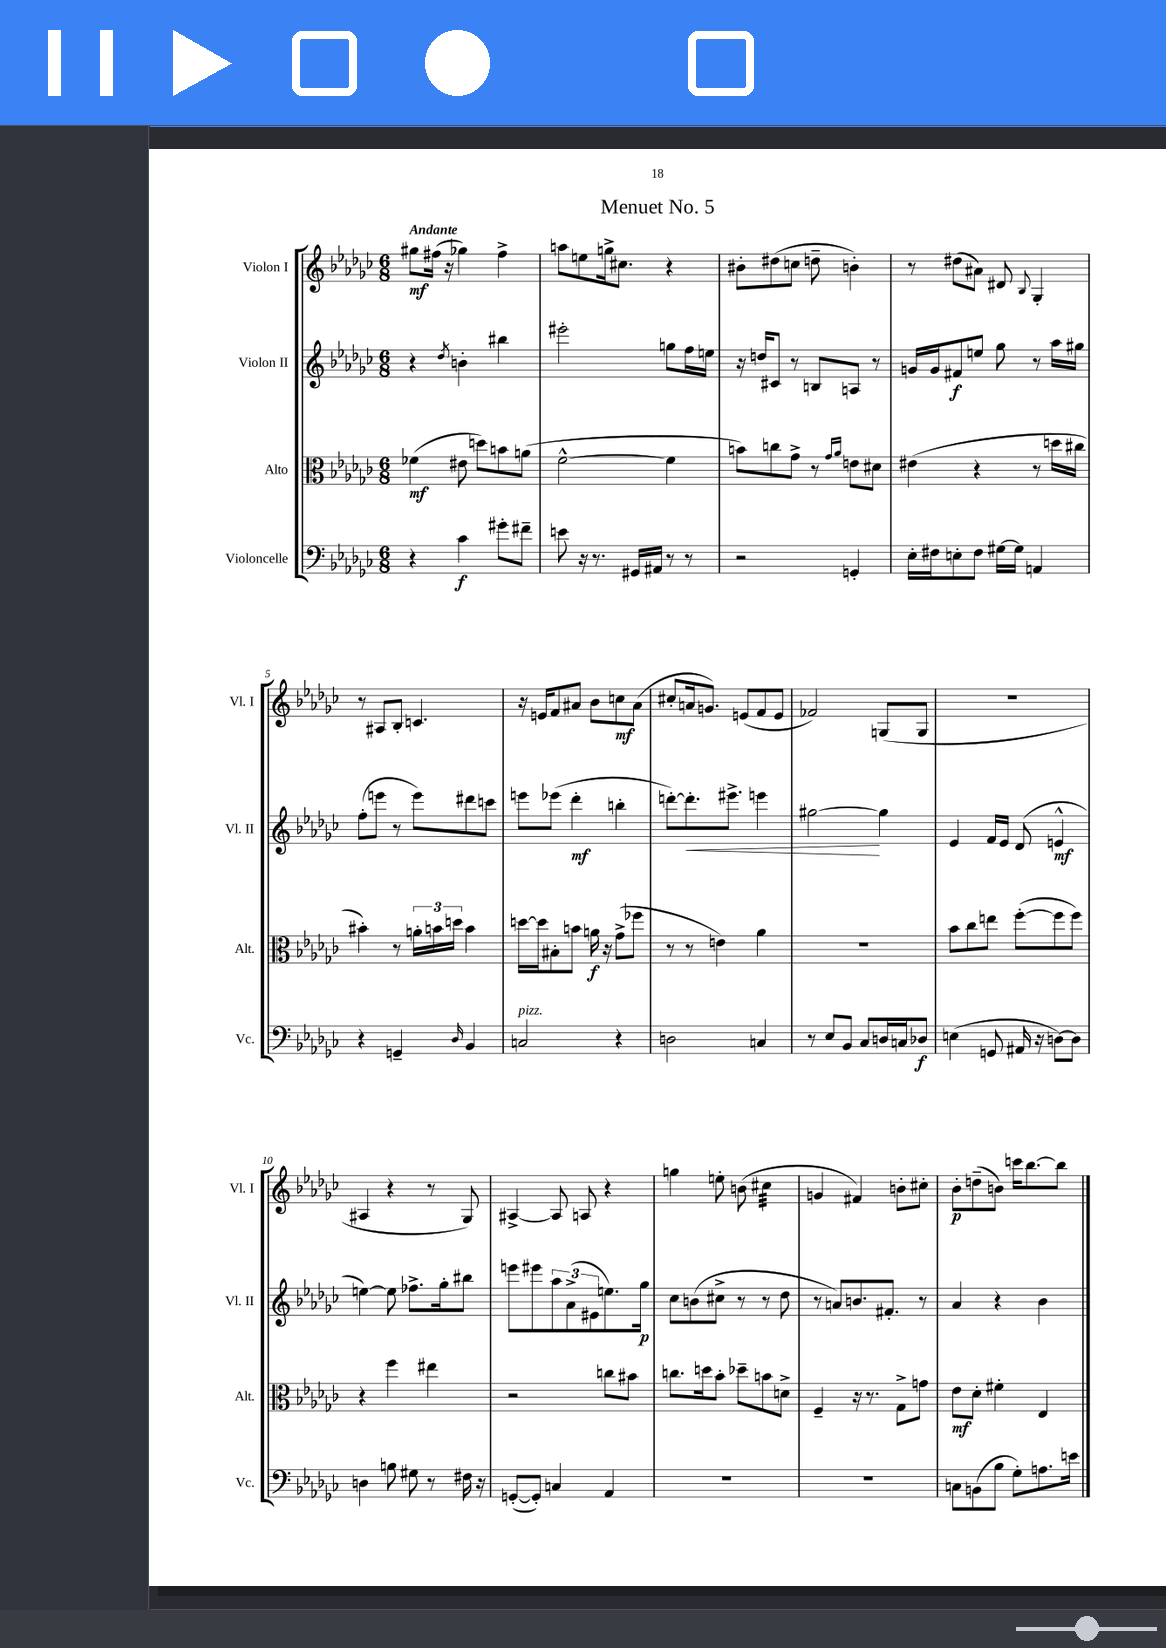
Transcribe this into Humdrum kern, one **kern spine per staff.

**kern	**kern	**kern	**kern
*staff4	*staff3	*staff2	*staff1
*clefF4	*clefC3	*clefG2	*clefG2
*k[b-e-a-d-g-c-]	*k[b-e-a-d-g-c-]	*k[b-e-a-d-g-c-]	*k[b-e-a-d-g-c-]
*M6/8	*M6/8	*M6/8	*M6/8
4r	(4f-\	4r	8gg#\L
.	.	.	(16ff#\Jk
.	.	.	16r
.	.	8qdd-/	.
4c-\	8e#\	4b'\	4gg-\)
.	8dd\L)	.	.
8g#'\L	8b\	4bb#\	4ff#^\
8f#~\J	(8a\J	.	.
=	=	=	=
8e\	[2f^^\	2eee#'\	8aa\L
16r	.	.	8ee\
8.r	.	.	.
.	.	.	16gg^\k
.	.	.	8.cc#\J
16GG#/LL	.	.	.
16AA#/JJ	.	.	.
8r	4f\]	8gg\L	4r
8r	.	16ff\L	.
.	.	16ee\JJ	.
=	=	=	=
2r	8b\L)	16r	8b#'\L
.	.	16dd/LK	.
.	8cc\	8c#/J	(8dd#\
.	8g-^\J	8r	8cc\J
.	8r	8B/L	8dd~\
.	16qqg-/LL	.	.
.	16qqa-/JJ	.	.
4GG'/	8e\L	8A/J	4b'\)
.	8d#\J	8r	.
=	=	=	=
16E-'\LL	(4e#\	16g/LL	8r
16F#\J	.	16g/J	.
8E'\	.	8f#/	(8dd#\L
8F#\J	4r	8ee/J	8a#\J)
[16G#\LL	.	8gg-\	8d#/
16G#\]JJ	.	.	.
.	.	.	8qqB-/
4AA/	8r	8r	4G-'/
.	16dd\LL	16aa-\LL	.
.	16cc#\JJ	16gg#\JJ	.
=	=	=	=
4r	4b#'\)	(8ff'\L	8r
.	.	8eee\J	8A#/L
4GG~/	8r	8r	8B-'/J
.	24a'\LL	8eee\L)	4.c/
.	24b\	.	.
.	24dd\JJ	.	.
16qqD-/	.	.	.
4BB-/	4b\	8ddd#\	.
.	.	8ccc\J	.
=	=	=	=
2C/	[16dd\LL	8eee\L	16r
.	16dd\]J	.	16e/LK
.	8B#'\	(8eee-\J	8f/
.	8b\J	4ddd-'\	8a#/J
.	16a\	.	8b-\L
.	16r	.	.
4r	(8g-^\L	4bb'\	8cc\
.	8ff-\J	.	(8a#\J
=	=	=	=
2D\	8r	[8ddd'\L)	8cc#'/L
.	8r	8.ddd'\]	16a/k
.	.	.	8.g/J)
.	4e\)	.	.
.	.	8.eee#^\J	.
.	.	.	(8e/L
4C/	4a-\	4eee\	8f/
.	.	.	8e/J
=	=	=	=
8r	2.r	[2gg#\	2f-/)
8E-/L	.	.	.
8BB-/J	.	.	.
8C-/L	.	.	.
16D/L	.	4gg#\]	(8G/L
16C/J	.	.	.
8D-/J	.	.	8G/J
=	=	=	=
(4E\	8b-\L	4e-/	2.r
.	8cc-\	.	.
8GG/	8ee\J	16f/LL	.
.	.	16e-/JJ	.
16AA#/	([8ff'\L	(8d-/	.
16r	.	.	.
[8D\L)	8ff\]	4e^^/	.
8D\]J	8ff\J)	.	.
=	=	=	=
4D\	4r	[4ee\)	4A#/
8B\	4ff\	8ee\]	4r
8G#\	.	8.ff-^\L	.
8r	4ee#\	.	8r
.	.	16gg-'\k	.
16F#\	.	8bb#\J	8G-/)
16r	.	.	.
=	=	=	=
([8GG'/L	2r	8eee\L	[4A#^/
8GG'/]J)	.	8eee#\	.
4C/	.	12aa-\	8A#/]
.	.	(12a-^\	.
.	.	.	8A/
.	.	12e#\	.
4AA-/	8cc\L	8.ee\)	4r
.	8b#\J	.	.
.	.	16gg-\Jk	.
=	=	=	=
2.r	8.cc\L	8cc-\L	4gg\
.	.	(8b\	.
.	16dd\k	.	.
.	8b-'\J	8cc#^\J	8ee'\
.	8dd-~\L	8r	(8b\
.	8b\	8r	4cc#\
.	8d^\J	8dd-\	.
=	=	=	=
2.r	4F~/	8r	4g/
.	.	8a/L)	.
.	16r	8.b/	4f#/)
.	8.r	.	.
.	.	8.f#'/J	.
.	8G-^\L	.	8b'\L
.	8g\J	8r	8cc#'\J
=	=	=	=
8C\L	8e-\L	4a-/	8b-'\L
(8BB\	8d-'\J	.	(8dd~\
8B-\J	4f#'\	4r	8b\J)
8G-'\L)	.	.	16ccc\LK
.	.	.	[8.bb-\
8.A\	4E-/	4b-\	.
.	.	.	8bb-\]J
16e\Jk	.	.	.
==	==	==	==
*-	*-	*-	*-
